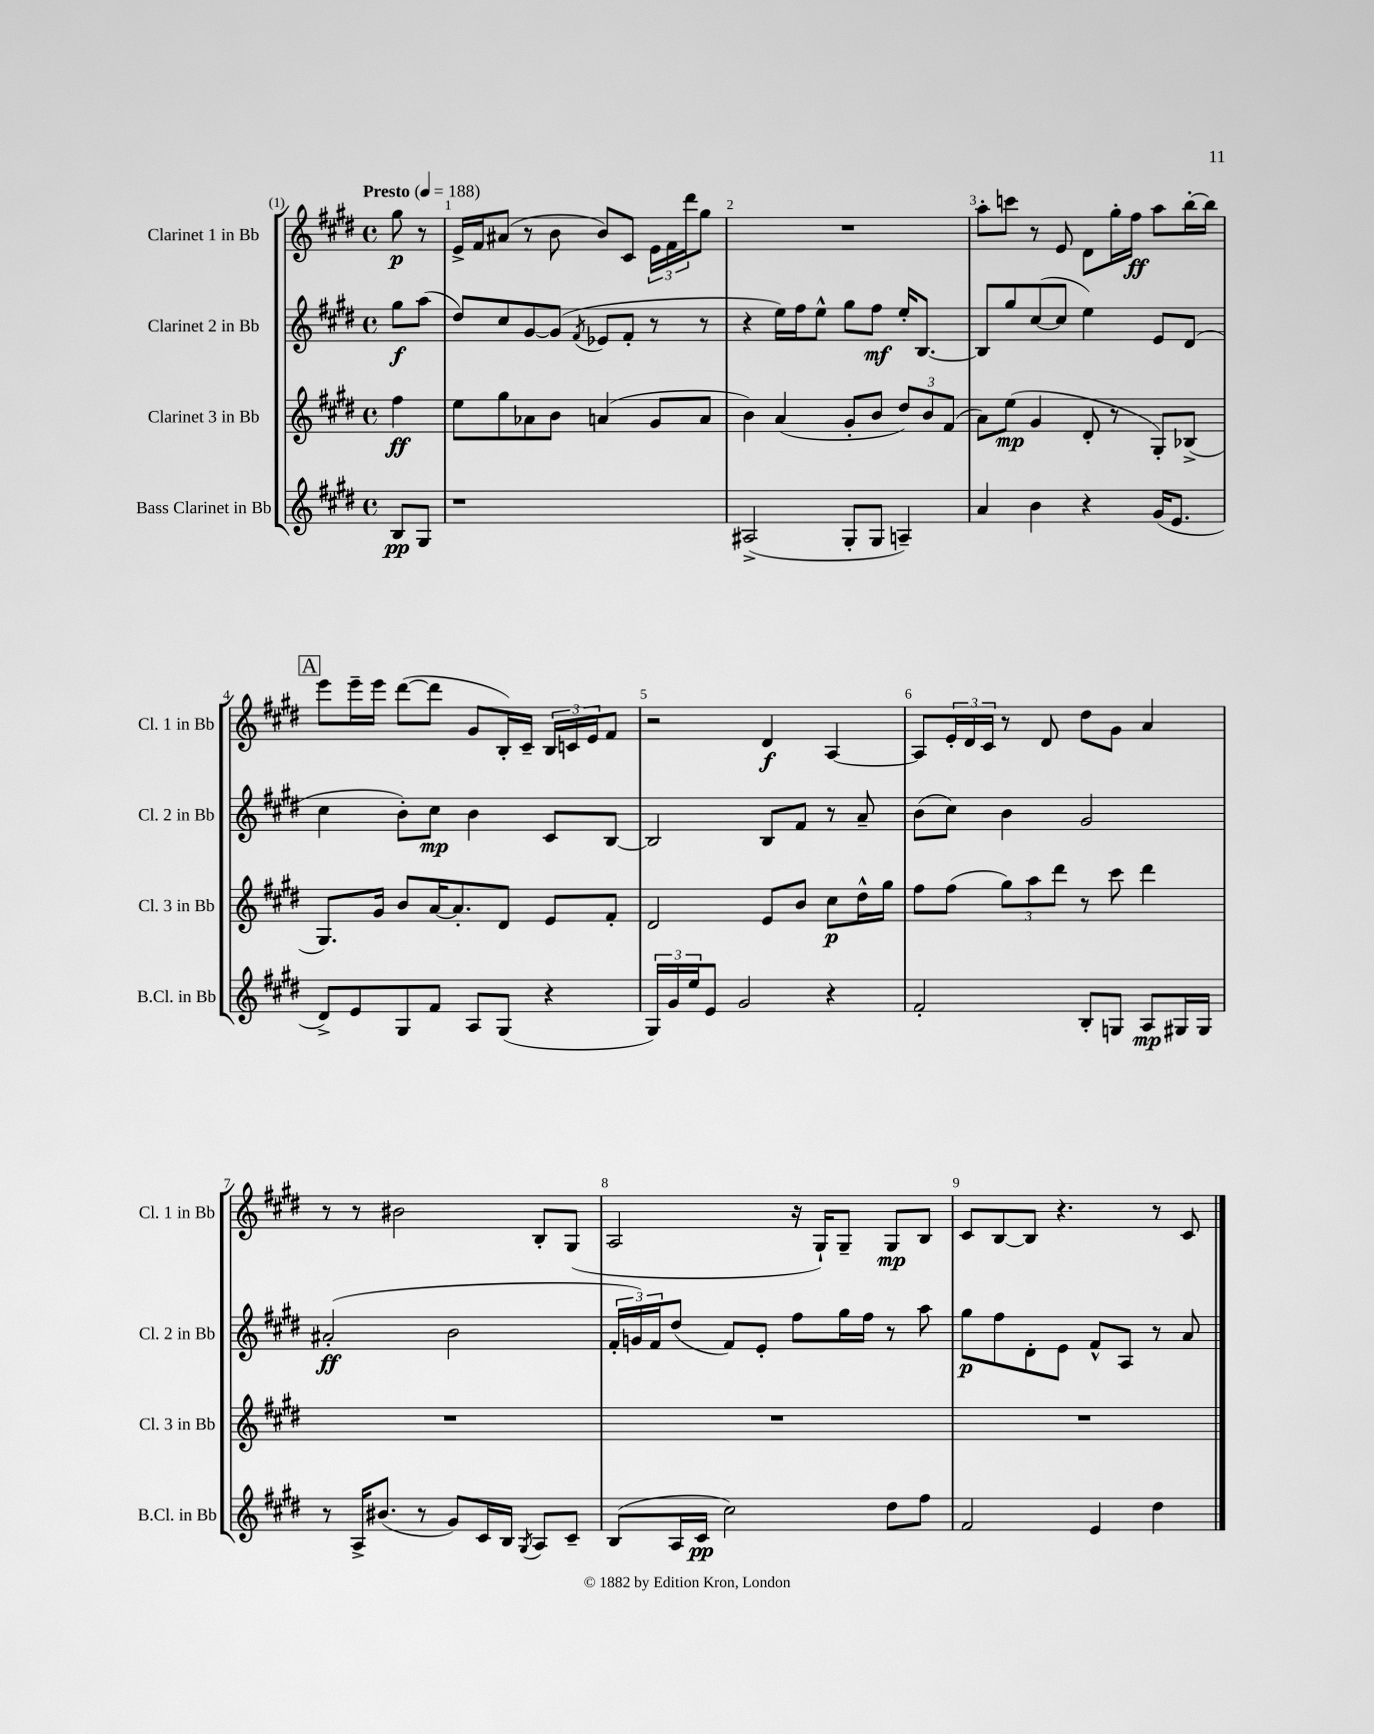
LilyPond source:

<<
\new StaffGroup <<
\new Staff = "s0" \with { instrumentName = "Clarinet 1 in Bb" shortInstrumentName = "Cl. 1 in Bb" } {
    \clef treble \key e \major \defaultTimeSignature \time 4/4 \partial 4 \tempo "Presto" 4 = 188
    gis''8\p r8 |
    e'16-> fis'16 ais'8( r8 b'8 b'8) cis'8 \tuplet 3/2 { e'16 fis'16 dis'''16 } gis''8 |
    R1 |
    a''8-. c'''8 r8 e'8 dis'8 gis''16-. fis''16\ff a''8 b''16~-. b''16 |
    \mark \markup { \box "A" } e'''8 e'''16-- e'''16 dis'''8~( dis'''8 gis'8 b16-.) cis'16-- \tuplet 3/2 { b16 c'16 e'16 } fis'8 |
    r2 dis'4\f a4~ |
    a8 \tuplet 3/2 { e'16-. dis'16 cis'16 } r8 dis'8 dis''8 gis'8 a'4 |
    r8 r8 bis'2 b8-. gis8( |
    a2 r16 gis16-!) gis8-- gis8\mp b8 |
    cis'8 b8~ b8 r4. r8 cis'8 \bar "|." |
}
\new Staff = "s1" \with { instrumentName = "Clarinet 2 in Bb" shortInstrumentName = "Cl. 2 in Bb" } {
    \clef treble \key e \major \defaultTimeSignature \time 4/4 \partial 4
    gis''8\f a''8( |
    dis''8) cis''8 gis'8~ gis'8( \acciaccatura { fis'8 } ees'8 fis'8-. r8 r8 |
    r4 e''16) fis''16 e''8-^ gis''8 fis''8\mf e''16-. b8.~ |
    b8 gis''8 cis''8~( cis''8 e''4) e'8 dis'8( |
    \mark \markup { \box "A" } cis''4 b'8-.) cis''8\mp b'4 cis'8 b8~ |
    b2 b8 fis'8 r8 a'8-- |
    b'8( cis''8) b'4 gis'2 |
    ais'2-.\ff( b'2 |
    \tuplet 3/2 { fis'16-. g'16) fis'16 } dis''8( fis'8) e'8-. fis''8 gis''16 fis''16 r8 a''8 |
    gis''8\p fis''8 dis'8-. e'8 fis'8-^ a8 r8 a'8 \bar "|." |
}
\new Staff = "s2" \with { instrumentName = "Clarinet 3 in Bb" shortInstrumentName = "Cl. 3 in Bb" } {
    \clef treble \key e \major \defaultTimeSignature \time 4/4 \partial 4
    fis''4\ff |
    e''8 gis''8 aes'8 b'8 a'4( gis'8 a'8 |
    b'4) a'4( gis'8-. b'8 \tuplet 3/2 { dis''8) b'8 fis'8( } |
    a'8) e''8\mp( gis'4 dis'8-. r8 gis8-.) bes8->( |
    \mark \markup { \box "A" } gis8.) gis'16 b'8 a'16~ a'8.-. dis'8 e'8 fis'8-. |
    dis'2 e'8 b'8 cis''8\p dis''16-^ gis''16 |
    fis''8 fis''8( \tuplet 3/2 { gis''8) a''8 dis'''8 } r8 cis'''8 dis'''4 |
    R1 |
    R1 |
    R1 \bar "|." |
}
\new Staff = "s3" \with { instrumentName = "Bass Clarinet in Bb" shortInstrumentName = "B.Cl. in Bb" } {
    \clef treble \key e \major \defaultTimeSignature \time 4/4 \partial 4
    b8\pp gis8 |
    r1 |
    ais2->( gis8-. gis8 a4--) |
    a'4 b'4 r4 gis'16( e'8. |
    \mark \markup { \box "A" } dis'8->) e'8 gis8 fis'8 a8 gis8( r4 |
    \tuplet 3/2 { gis16) gis'16 e''16 } e'8 gis'2 r4 |
    fis'2-. b8-. g8 a8\mp gis16 gis16 |
    r8 a16-> bis'8.( r8 gis'8) cis'16 b16 \acciaccatura { gis8 } a8 cis'8-- |
    b8( a16 cis'16\pp cis''2) dis''8 fis''8 |
    fis'2 e'4 dis''4 \bar "|." |
}
>>
>>
\layout { \context { \Score \override BarNumber.break-visibility = ##(#f #t #t) barNumberVisibility = #all-bar-numbers-visible } }
